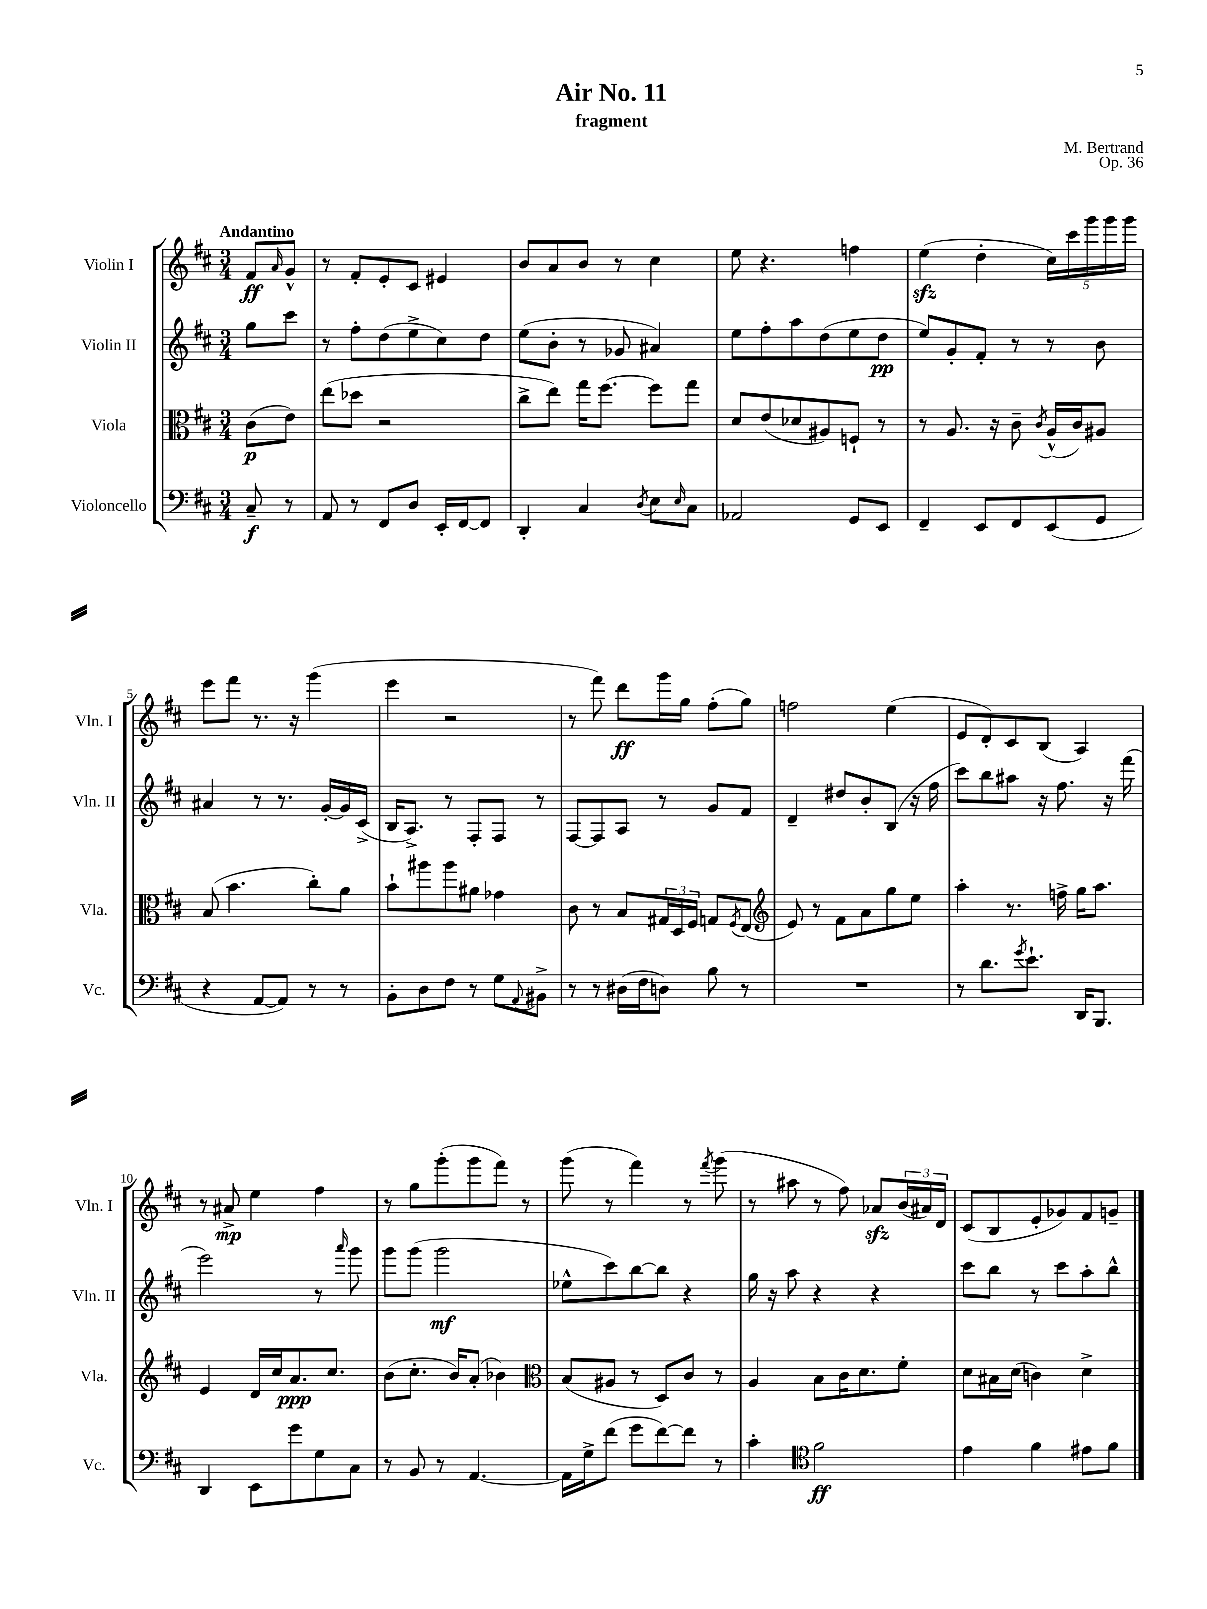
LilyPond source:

\header { title = "Air No. 11" composer = "M. Bertrand" subtitle = "fragment" opus = "Op. 36" }
<<
\new StaffGroup <<
\new Staff = "s0" \with { instrumentName = "Violin I" shortInstrumentName = "Vln. I" } {
    \clef treble \key d \major \numericTimeSignature \time 3/4 \partial 4 \tempo "Andantino"
    fis'8\ff \grace { a'16 } g'8-^ |
    r8 fis'8-. e'8-. cis'8 eis'4 |
    b'8 a'8 b'8 r8 cis''4 |
    e''8 r4. f''4 |
    e''4\sfz( d''4-. \tuplet 5/4 { cis''16) cis'''16 g'''16 g'''16 g'''16 } |
    e'''8 fis'''8 r8. r16 g'''4( |
    e'''4 r2 |
    r8 fis'''8) d'''8\ff g'''16 g''16 fis''8-.( g''8) |
    f''2 e''4( |
    e'8 d'8-.) cis'8 b8( a4) |
    r8 ais'8->\mp e''4 fis''4 |
    r8 g''8 g'''8-.( g'''8 fis'''8) r8 |
    g'''8( r8 fis'''4) r8 \acciaccatura { fis'''8 } g'''8( |
    r8 ais''8 r8 fis''8) aes'8\sfz \tuplet 3/2 { b'16( ais'16) d'16 } |
    cis'8( b8 e'8-. ges'8) fis'8 g'8-- \bar "|." |
}
\new Staff = "s1" \with { instrumentName = "Violin II" shortInstrumentName = "Vln. II" } {
    \clef treble \key d \major \numericTimeSignature \time 3/4 \partial 4
    g''8 cis'''8 |
    r8 fis''8-. d''8( e''8-> cis''8) d''8 |
    e''8( b'8-. r8 ges'8 ais'4) |
    e''8 fis''8-. a''8 d''8( e''8 d''8\pp |
    e''8) g'8-. fis'8-. r8 r8 b'8 |
    ais'4 r8 r8. g'16~-. g'16 cis'16->( |
    b16 a8.->) r8 fis8-. fis8 r8 |
    fis8~ fis8 a8 r8 g'8 fis'8 |
    d'4-- dis''8 b'8-. b8( r16 fis''16 |
    cis'''8) b''8 ais''8 r16 fis''8. r16 fis'''16( |
    e'''2) r8 \grace { a'''16 } g'''8 |
    g'''8 g'''8( g'''2\mf |
    ees''8-^ cis'''8) b''8~ b''8 r4 |
    g''16 r16 a''8 r4 r4 |
    cis'''8 b''8 r8 cis'''8 a''8-. b''8-^ \bar "|." |
}
\new Staff = "s2" \with { instrumentName = "Viola" shortInstrumentName = "Vla." } {
    \clef alto \key d \major \numericTimeSignature \time 3/4 \partial 4
    cis'8\p( e'8) |
    e''8( des''8 r2 |
    cis''8-> e''8) g''16 fis''8.~ fis''8 g''8 |
    d'8 e'8( des'8 ais8) f8-! r8 |
    r8 a8. r16 cis'8-- \acciaccatura { cis'8 } a16-^( cis'16) ais8 |
    b8( b'4. cis''8-.) a'8 |
    b'8-! ais''8 ais''8 ais'8 ges'4 |
    cis'8 r8 b8 \tuplet 3/2 { gis16 d16 fis16 } g8 \acciaccatura { fis8 } e8( |
    \clef treble e'8) r8 fis'8 a'8 g''8 e''8 |
    a''4-. r8. f''16-> g''16 a''8. |
    e'4 d'16 cis''16 a'8.\ppp cis''8. |
    b'8( cis''8.-. b'16) a'8-.( bes'4) |
    \clef alto b8( ais8 r8 d8) cis'8 r8 |
    a4 b8 cis'16 d'8. fis'8-. |
    d'8 bis16 d'16( c'4) d'4-> \bar "|." |
}
\new Staff = "s3" \with { instrumentName = "Violoncello" shortInstrumentName = "Vc." } {
    \clef bass \key d \major \numericTimeSignature \time 3/4 \partial 4
    cis8--\f r8 |
    a,8 r8 fis,8 d8 e,16-. fis,16~ fis,8 |
    d,4-. cis4 \acciaccatura { d8 } e8 \grace { e16 } cis8 |
    aes,2 g,8 e,8 |
    fis,4-- e,8 fis,8 e,8( g,8 |
    r4 a,8~ a,8) r8 r8 |
    b,8-. d8 fis8 r8 g8 \appoggiatura { a,8 } bis,8-> |
    r8 r8 dis16( fis16 d8) b8 r8 |
    R2. |
    r8 d'8. \acciaccatura { g'8 } e'8.-! d,16 b,,8. |
    d,4 e,8 g'8 g8 cis8 |
    r8 b,8 r8 a,4.~ |
    a,16 g16-> fis'8( g'8 fis'8~) fis'8 r8 |
    cis'4-. \clef tenor fis'2\ff |
    e'4 fis'4 eis'8 fis'8 \bar "|." |
}
>>
>>
